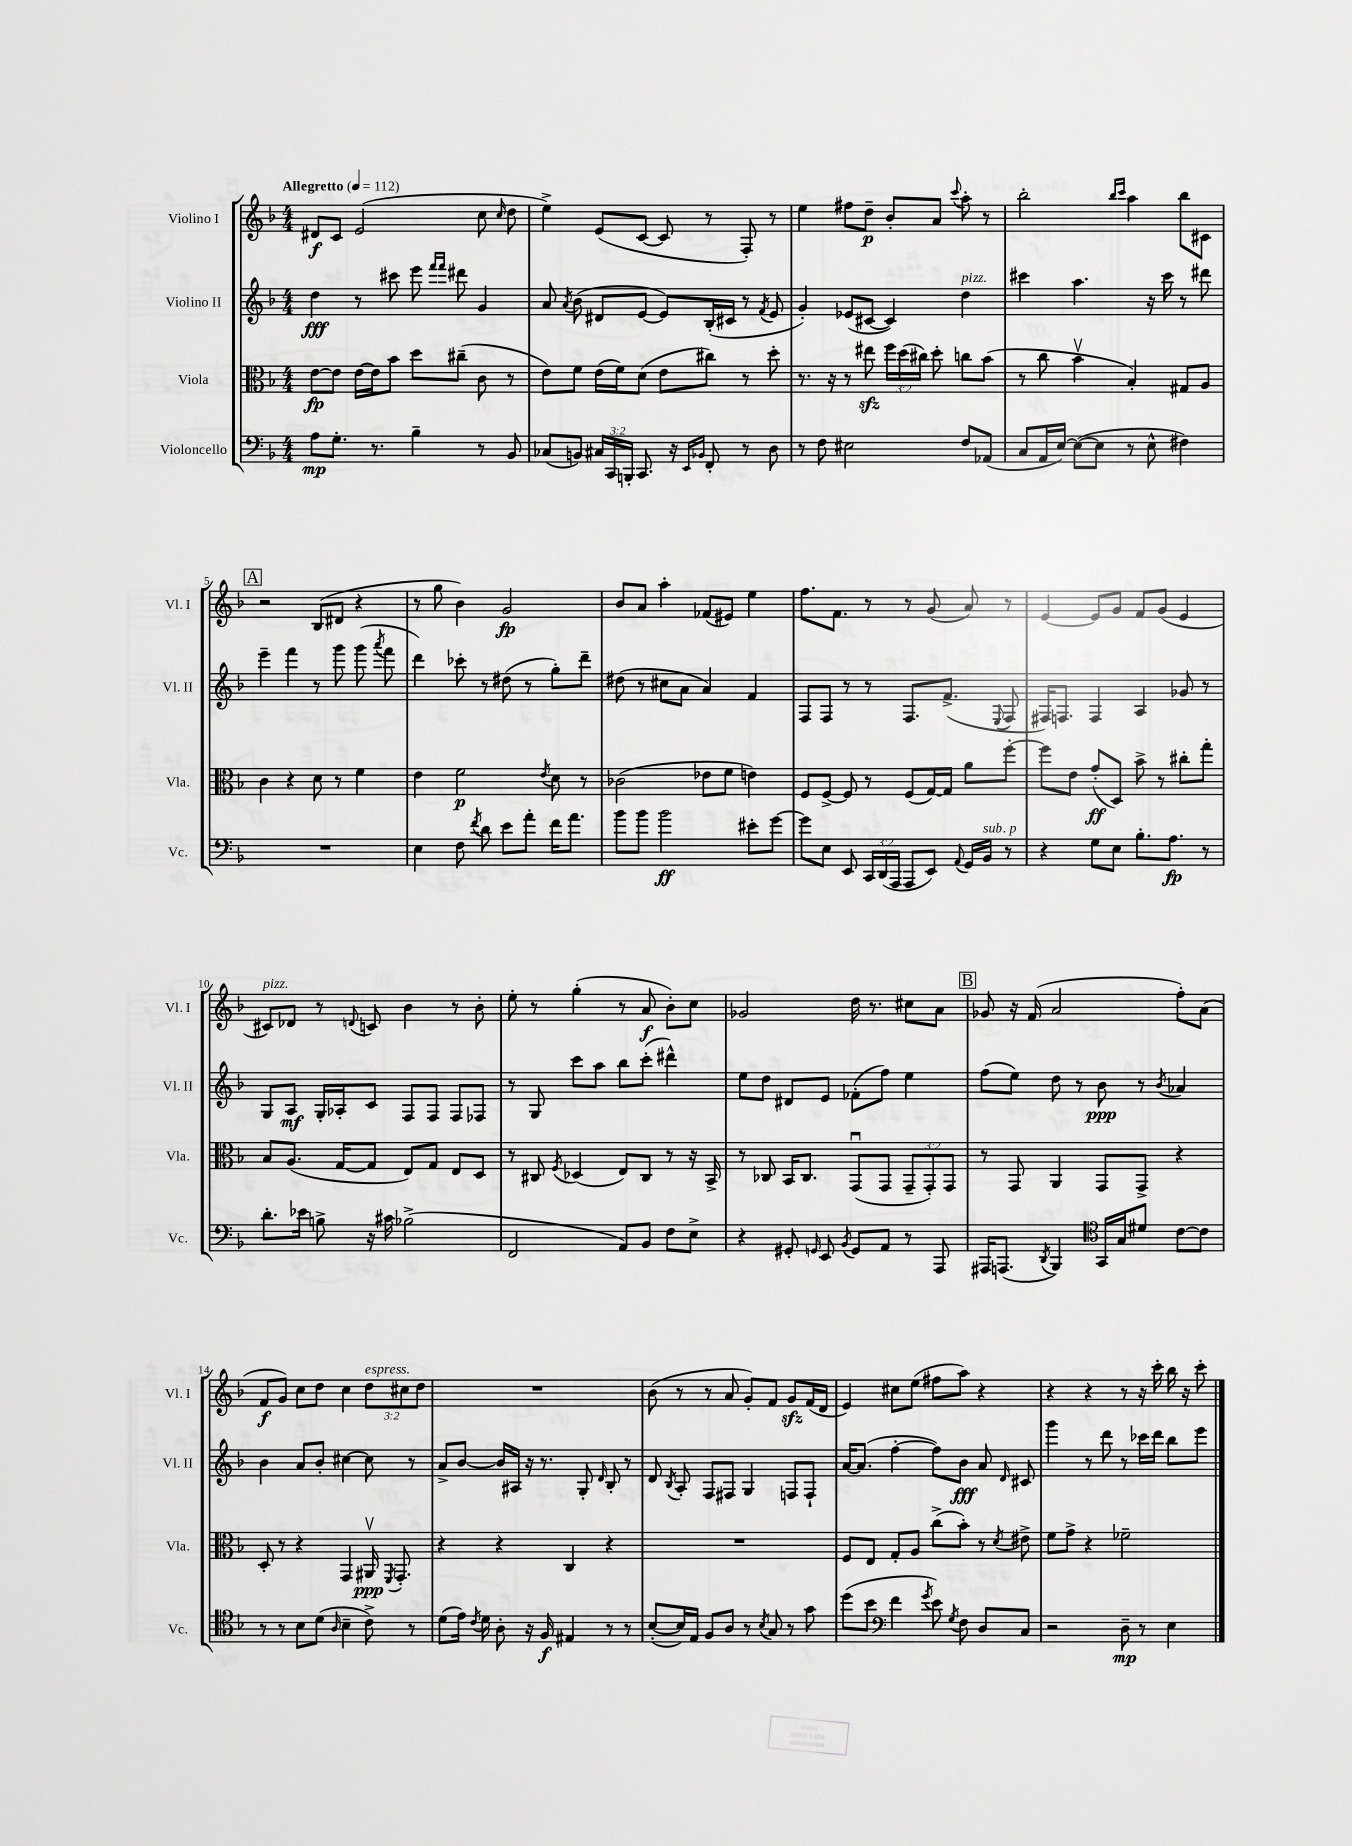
<<
\new StaffGroup <<
\new Staff = "s0" \with { instrumentName = "Violino I" shortInstrumentName = "Vl. I" } {
    \clef treble \key f \major \numericTimeSignature \time 4/4 \override Staff.TupletNumber.text = #tuplet-number::calc-fraction-text \tempo "Allegretto" 4 = 112
    \autoBeamOff dis'8[\f c'8] e'2( c''8 \grace { c''16 } d''8 |
    e''4->) e'8[( c'8]~ c'8 r8 f8-.) r8 |
    e''4 fis''8[ d''8]--\p bes'8[-. a'8] \appoggiatura { c'''8 } a''8-. r8 |
    bes''2-. \grace { bes''16[ c'''16] } a''4 bes''8[ cis'8] |
    \mark \markup { \box "A" } r2 bes8[( dis'8] r4 |
    r8 g''8 bes'4) g'2\fp |
    bes'8[ a'8] a''4-. fes'8[( eis'8]) e''4 |
    f''8.[ f'8.] r8 r8 g'8( a'8) r8 |
    e'4~ e'8[ g'8] f'8[ g'8]( e'4 |
    cis'8[^\markup { \italic "pizz." }) des'8] r8 \appoggiatura { d'8 } c'8 bes'4 r8 bes'8-. |
    e''8-. r8 g''4-.( r8 a'8\f bes'8[-.) c''8] |
    ges'2 d''16 r8. cis''8[ a'8] |
    \mark \markup { \box "B" } ges'8 r16 f'16( a'2 f''8[-.) a'8]( |
    f'8[\f g'8]) c''8[ d''8] c''4 \tuplet 3/2 { d''8[^\markup { \italic "espress." } cis''8 d''8] } |
    R1 |
    bes'8( r8 r8 a'8 g'8[-.) f'8] g'8[\sfz f'16( d'16] |
    e'4) cis''8[ e''8]( fis''8[ a''8]) r4 |
    r4 r4 r8 r16 c'''16-. bes''16 r16 c'''8-. \bar "|." |
}
\new Staff = "s1" \with { instrumentName = "Violino II" shortInstrumentName = "Vl. II" } {
    \clef treble \key f \major \numericTimeSignature \time 4/4
    \autoBeamOff d''4\fff r8 cis'''8 e'''8 \grace { f'''16[ f'''16] } dis'''8 g'4 |
    a'8 \acciaccatura { a'8 } bes'8( dis'8[ e'8]~ e'8[) bes16-.( cis'16] r8 \acciaccatura { f'8 } e'8 |
    g'4-.) ees'8[( cis'8]~ cis'4) d''4^\markup { \italic "pizz." } |
    cis'''4 a''4. r16 cis'''16 r8 dis'''8 |
    \mark \markup { \box "A" } e'''4-- f'''4 r8 g'''8 g'''8( \acciaccatura { a'''8 } f'''8 |
    d'''4) ces'''8-. r8 dis''8( r8 g''8[-.) d'''8]-- |
    dis''8( r8 cis''8[ a'8] a'4) f'4 |
    f8[ f8] r8 r8 f8.[ f'8.]->( \appoggiatura { e8 } f8 |
    fis16[) f8.] f4 a4 ges'8 r8 |
    g8[ a8]\mf g16[-. aes16-. c'8] f8[ f8] f8[ fes8] |
    r8 g8 c'''8[ a''8] bes''8[ c'''8]-.( dis'''4-^) |
    e''8[ d''8] dis'8[ e'8] fes'8[-.( f''8]) e''4 |
    \mark \markup { \box "B" } f''8[( e''8]) d''8 r8 bes'8\ppp r8 \acciaccatura { bes'8 } aes'4 |
    bes'4 a'8[ bes'8]-. cis''4~ cis''8 r8 |
    a'8[-> bes'8]~ bes'16[ ais16] r16 r8. g8-. \grace { d'16 } bes8-. r8 |
    d'8 \acciaccatura { bes8 } a8-. f8[ fis8] g4 f8[ f8]-! |
    a'16[~ a'8.]( f''4~-. f''8[) bes'8]\fff a'8 \grace { d'16 } cis'8 |
    g'''4 r8 d'''8 r8 ces'''16[ d'''16] bes''8[ e'''8] \bar "|." |
}
\new Staff = "s2" \with { instrumentName = "Viola" shortInstrumentName = "Vla." } {
    \clef alto \key f \major \numericTimeSignature \time 4/4 \override Staff.TupletNumber.text = #tuplet-number::calc-fraction-text
    \autoBeamOff e'8[~\fp e'8] e'16[~ e'16 bes'8] d''8[ cis''8]--( c'8 r8 |
    e'8[) f'8] e'16[( f'16) d'8]( e'8[ cis''8]) r8 d''8-. |
    r8. r16 r8 eis''8\sfz \tuplet 3/2 { f''16[ d''16( cis''16]) } d''8-. c''8[ bes'8]( |
    r8 c''8 bes'4\upbow bes4-.) gis8[ a8] |
    \mark \markup { \box "A" } c'4 r4 d'8 r8 f'4 |
    e'4 f'2\p \acciaccatura { e'8 } d'8 r8 |
    ces'2( ees'8[ f'8] e'4) |
    f8[ f8]~-> f8 r8 f8[( g16~) g16] a'8[ f''8]~-. |
    f''8[ e'8] g'8[-.\ff( d8]) bes'8-> r8 cis''8[-. g''8]-. |
    bes8[ a8.]( g16[~ g8] e8[) g8] e8[ d8] |
    r8 cis8 \acciaccatura { f8 } des4( e8[) cis8] r8 r16 bes,16-> |
    r8 ces8 bes,16[ ces8.] g,8[\downbow( g,8] \tuplet 3/2 { g,8[-- g,8-.) g,8] } |
    \mark \markup { \box "B" } r8 g,8 a,4 g,8[ g,8]-> r4 |
    d8-. r8 r4 g,4 ais,16\upbow\ppp \acciaccatura { f,8 } g,8.-. |
    r4 r4 c4 r4 |
    R1 |
    f8[ e8] g8[-. a8] c''8[->( bes'8]-.) r8 \acciaccatura { d'8 } eis'8-> |
    f'8[ g'8]-> r4 fes'2-- \bar "|." |
}
\new Staff = "s3" \with { instrumentName = "Violoncello" shortInstrumentName = "Vc." } {
    \clef bass \key f \major \numericTimeSignature \time 4/4 \override Staff.TupletNumber.text = #tuplet-number::calc-fraction-text
    \autoBeamOff a8[\mp g8.]-. r8. bes4-- r8 bes,8 |
    ces8[( b,8]) \tuplet 3/2 { cis16[ c,16 b,,16]-. } c,8. r16 \grace { e,16[ bes,16] } f,8-. r8 d8 |
    r8 f8 eis2 f8[ aes,8]( |
    c8[ a,16 e16]~) e8[~( e8] r8 e8-^ fis4) |
    \mark \markup { \box "A" } R1 |
    e4 f8 \acciaccatura { f'8 } d'8 e'8[ a'8]-. f'16[ a'8.] |
    bes'8[ bes'8] bes'2\ff eis'8[-. g'8]~ |
    g'8[ e8] e,8 \tuplet 3/2 { c,16[ d,16( a,,16] } a,,8[ e,8]) \appoggiatura { a,8 } g,16[ bes,16]^\markup { \italic "sub. p" } r8 |
    r4 g8[ e8] bes8.[-. a8.]\fp r8 |
    d'8.[-. ees'16] b8-> r16 cis'16 bes2->( |
    f,2 a,8[) bes,8] f8[ e8]-> |
    r4 gis,8-. \grace { g,16 } e,8 \acciaccatura { bes,8 } g,8[ a,8] r8 a,,8 |
    \mark \markup { \box "B" } ais,,16[ a,,8.]( \acciaccatura { d,8 } bes,,4) \clef tenor g,16[ g16 dis'8] c'8[~ c'8] |
    r8 r8 bes8[ d'8]( \grace { a16 } bes4-- c'8->) r8 |
    d'8[( e'16]) \acciaccatura { c'8 } d'16 a8-. r16 f16\f eis4 r8 r8 |
    bes8[~-.( bes16) e16] f8[ a8] r8 \acciaccatura { bes8 } g8 r8 g'8 |
    d''8[( bes'8] \clef bass f'4 \acciaccatura { g'8 } e'8) \acciaccatura { g8 } f8 d8[ c8] |
    r2 d8--\mp r8 e4 \bar "|." |
}
>>
>>
